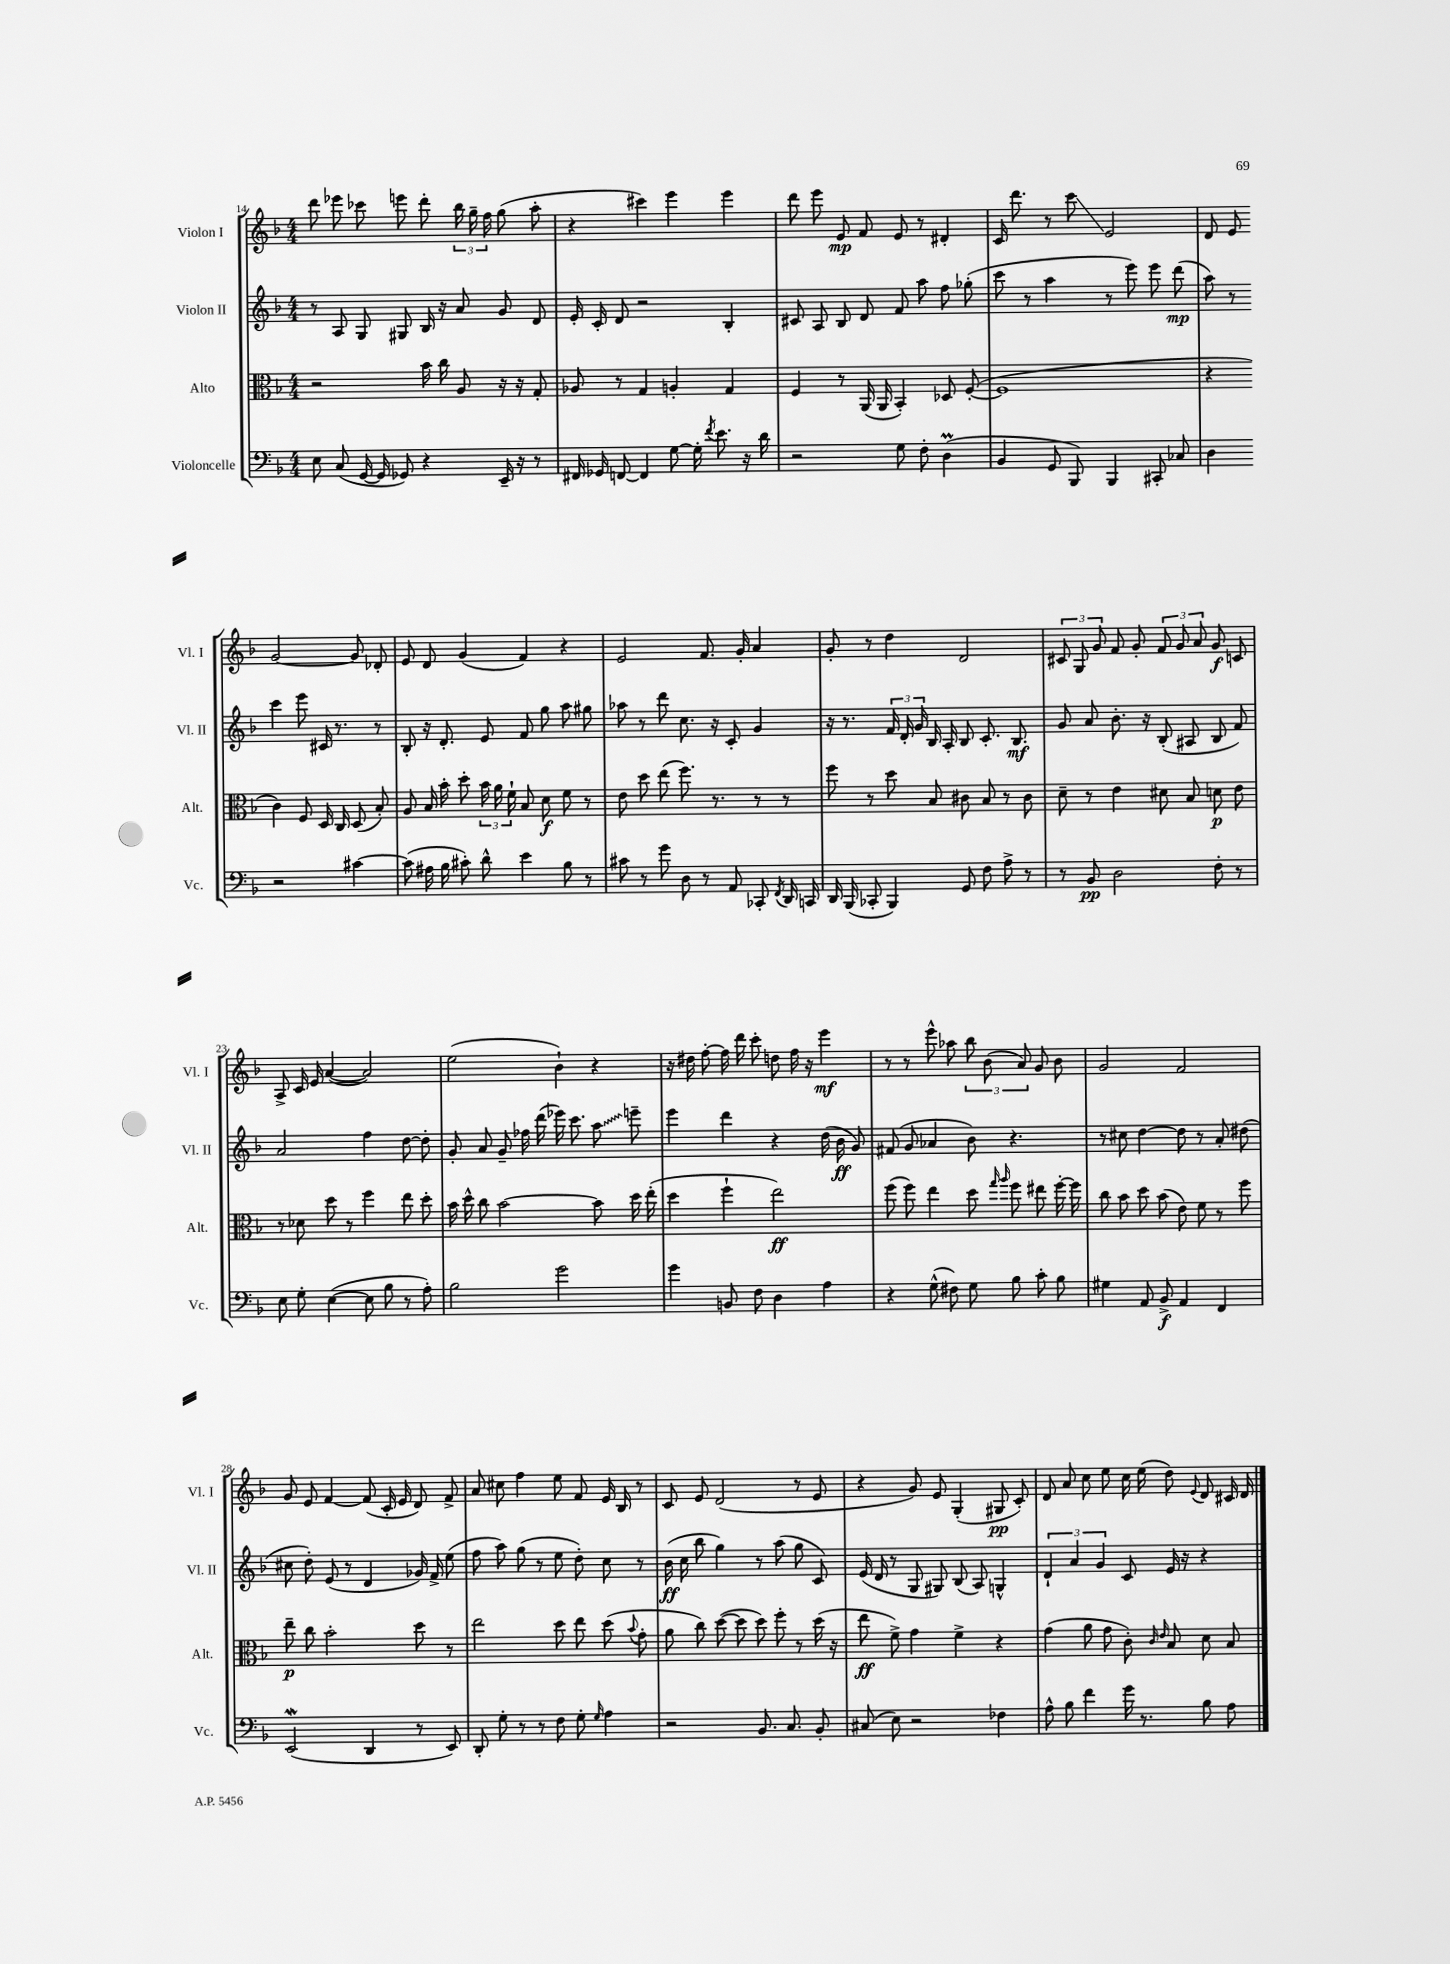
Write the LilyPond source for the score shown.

<<
\new StaffGroup <<
\new Staff = "s0" \with { instrumentName = "Violon I" shortInstrumentName = "Vl. I" } {
    \clef treble \key f \major \numericTimeSignature \time 4/4
    \autoBeamOff d'''8 ees'''8 ces'''8 e'''8 d'''8-. \tuplet 3/2 { bes''16 g''16-- f''16 } g''8( a''8-. |
    r4 cis'''4) e'''4 e'''4 |
    d'''8 e'''8 e'8\mp f'8 e'8 r8 dis'4-. |
    c'16 d'''8. r8 c'''8\glissando e'2 |
    d'8 e'8 g'2~ g'8 des'8-. |
    e'8 d'8 g'4( f'4) r4 |
    e'2 f'8. g'16-. a'4 |
    g'8-. r8 d''4 d'2 |
    \tuplet 3/2 { cis'8 g8 g'8 } f'8 g'8-. \tuplet 3/2 { f'8 g'8 a'8 } g'8\f c'8 |
    a8-> c'16 e'16 a'4~( a'2) |
    e''2( bes'4-!) r4 |
    r16 dis''16 f''8~-. f''16 d'''16 c'''8-. d''8 f''16 r16 e'''4\mf |
    r8 r8 e'''8-^ aes''8 \tuplet 3/2 { bes''8 bes'8( a'8) } g'8 bes'8 |
    g'2 f'2 |
    g'8 e'8 f'4~ f'8( c'16-. e'16 d'8) f'8-> |
    a'8 cis''8 f''4 e''8 f'8 e'16 bes16 r8 |
    c'8 e'8 d'2( r8 e'8 |
    r4 g'8) e'8 g4-.( gis8\pp c'8-.) |
    d'8 a'8 c''8 e''8 c''16 e''16( d''8) \appoggiatura { e'8 } d'8 cis'16 d'16 \bar "|." |
}
\new Staff = "s1" \with { instrumentName = "Violon II" shortInstrumentName = "Vl. II" } {
    \clef treble \key f \major \numericTimeSignature \time 4/4
    \autoBeamOff r8 a8 g8 gis8 bes16 r16 a'8 g'8 d'8 |
    e'16-. c'16-. d'8 r2 bes4-. |
    cis'8 a8 bes8 d'8 f'8 a''8 f''8 ges''8-.( |
    c'''8 r8 a''4 r8 e'''8) e'''8 d'''8\mp( |
    a''8) r8 c'''4 e'''8 cis'16 r8. r8 |
    bes8-. r16 d'8.-. e'8 f'8 g''8 a''8 gis''8 |
    aes''8 r8 d'''8 c''8. r16 c'8-. g'4 |
    r16 r8. \tuplet 3/2 { f'16 d'16-. g'16 } bes16 a16-. bes8 c'8.-. bes8.\mf |
    g'8 a'8 bes'8.-. r16 bes8-.( ais8 bes8 f'8) |
    a'2 f''4 d''8~ d''8-. |
    g'8-. a'8 g'8-- fes''16 d'''16( ees'''16) c'''8. \once \override Glissando.style = #'zigzag a''8\glissando e'''8-- |
    e'''4 d'''4 r4 d''16( bes'16\ff g'8) |
    fis'8( g'8 aes'4 bes'8) r4. |
    r8 cis''8 d''4~ d''8 r8 a'8-. dis''8( |
    cis''8 d''8-.) e'8( r8 d'4 ges'16) f'16-> e''8( |
    f''8 a''8) g''8( r8 e''8 d''8-.) c''8 r8 |
    bes'16\ff( c''16 bes''8 g''4) r8 a''8( g''8 c'8) |
    e'16( d'16 r8 g8 gis8) bes8( a8) g4-^ |
    \tuplet 3/2 { d'4-! a'4 g'4 } c'8 e'16 r16 r4 \bar "|." |
}
\new Staff = "s2" \with { instrumentName = "Alto" shortInstrumentName = "Alt." } {
    \clef alto \key f \major \numericTimeSignature \time 4/4
    \autoBeamOff r2 bes'16 c''16 a8 r16 r16 g8-. |
    aes8 r8 g4 a4-. g4 |
    f4 r8 a,16( a,16 bes,4-.) des8 f8~-.( |
    f1 |
    r4 c'4) f8 d16 c16 d8( bes8-.) |
    a8 bes16 bes'16-. d''8-. \tuplet 3/2 { bes'16 a'16 f'16-! } bes8 d'8\f f'8 r8 |
    e'8 d''8 e''8( f''8.) r8. r8 r8 |
    f''8 r8 d''8 bes8 cis'8 bes8 r8 cis'8 |
    d'8-- r8 e'4 dis'8 bes8 d'8\p e'8 |
    r8 des'8 d''8 r8 f''4 e''8 d''8-. |
    bes'16 d''16-^ c''8 bes'2~ bes'8 d''16 e''16-.( |
    d''4 f''4-! e''2\ff) |
    f''8( f''8) e''4 d''8 \grace { g''16 a''16 } f''8 eis''8 f''16~-. f''16 |
    c''8 bes'8 d''8 bes'8( e'8) f'8 r8 f''8 |
    e''8--\p c''8 bes'2-. d''8 r8 |
    e''2 d''8 e''8 d''8( \appoggiatura { bes'8 } g'8-. |
    a'8 c''8) d''8~( d''8 d''8) f''8-. r8 d''16( r16 |
    e''8\ff f'8->) g'4 f'4-> r4 |
    g'4( a'8 g'8 c'8-.) \grace { c'16 e'16 } bes8 d'8 bes8 \bar "|." |
}
\new Staff = "s3" \with { instrumentName = "Violoncelle" shortInstrumentName = "Vc." } {
    \clef bass \key f \major \numericTimeSignature \time 4/4
    \autoBeamOff e8 c8( g,16~ g,16 ges,8) r4 e,16-- r16 r8 |
    fis,16 ges,16 f,8~ f,4 g8~ g16-. \acciaccatura { f'8 } e'8. r16 d'16 |
    r2 g8 f8-. d4\prall( |
    bes,4 g,8 bes,,8) bes,,4 cis,8-. ces8 |
    d4 r2 cis'4~ |
    cis'8( ais16 bes16 cis'8-.) d'8-^ e'4 bes8 r8 |
    cis'8 r8 g'8 d8 r8 a,8 ces,8-. \acciaccatura { f,8 } d,16 c,16 |
    d,16 bes,,16( ces,8-. bes,,4) g,8 f8 a8-> r8 |
    r8 bes,8\pp d2 f8-. r8 |
    e8 g8-. e4~( e8 bes8 r8 a8-.) |
    bes2 g'2 |
    g'4 b,8 f8 d4 a4 |
    r4 g8-^( fis8) g8 bes8 c'8-. bes8 |
    gis4 a,8 bes,8->\f a,4 f,4 |
    e,2\mordent( d,4 r8 e,8) |
    d,8-. g8-. r8 r8 f8 g8-. \grace { g16 } a4 |
    r2 bes,8. c8. bes,8-. |
    cis8( e8) r2 fes4 |
    a8-^ bes8 f'4 g'16 r8. bes8 a8 \bar "|." |
}
>>
>>
\layout { \context { \Score currentBarNumber = #14 } }
